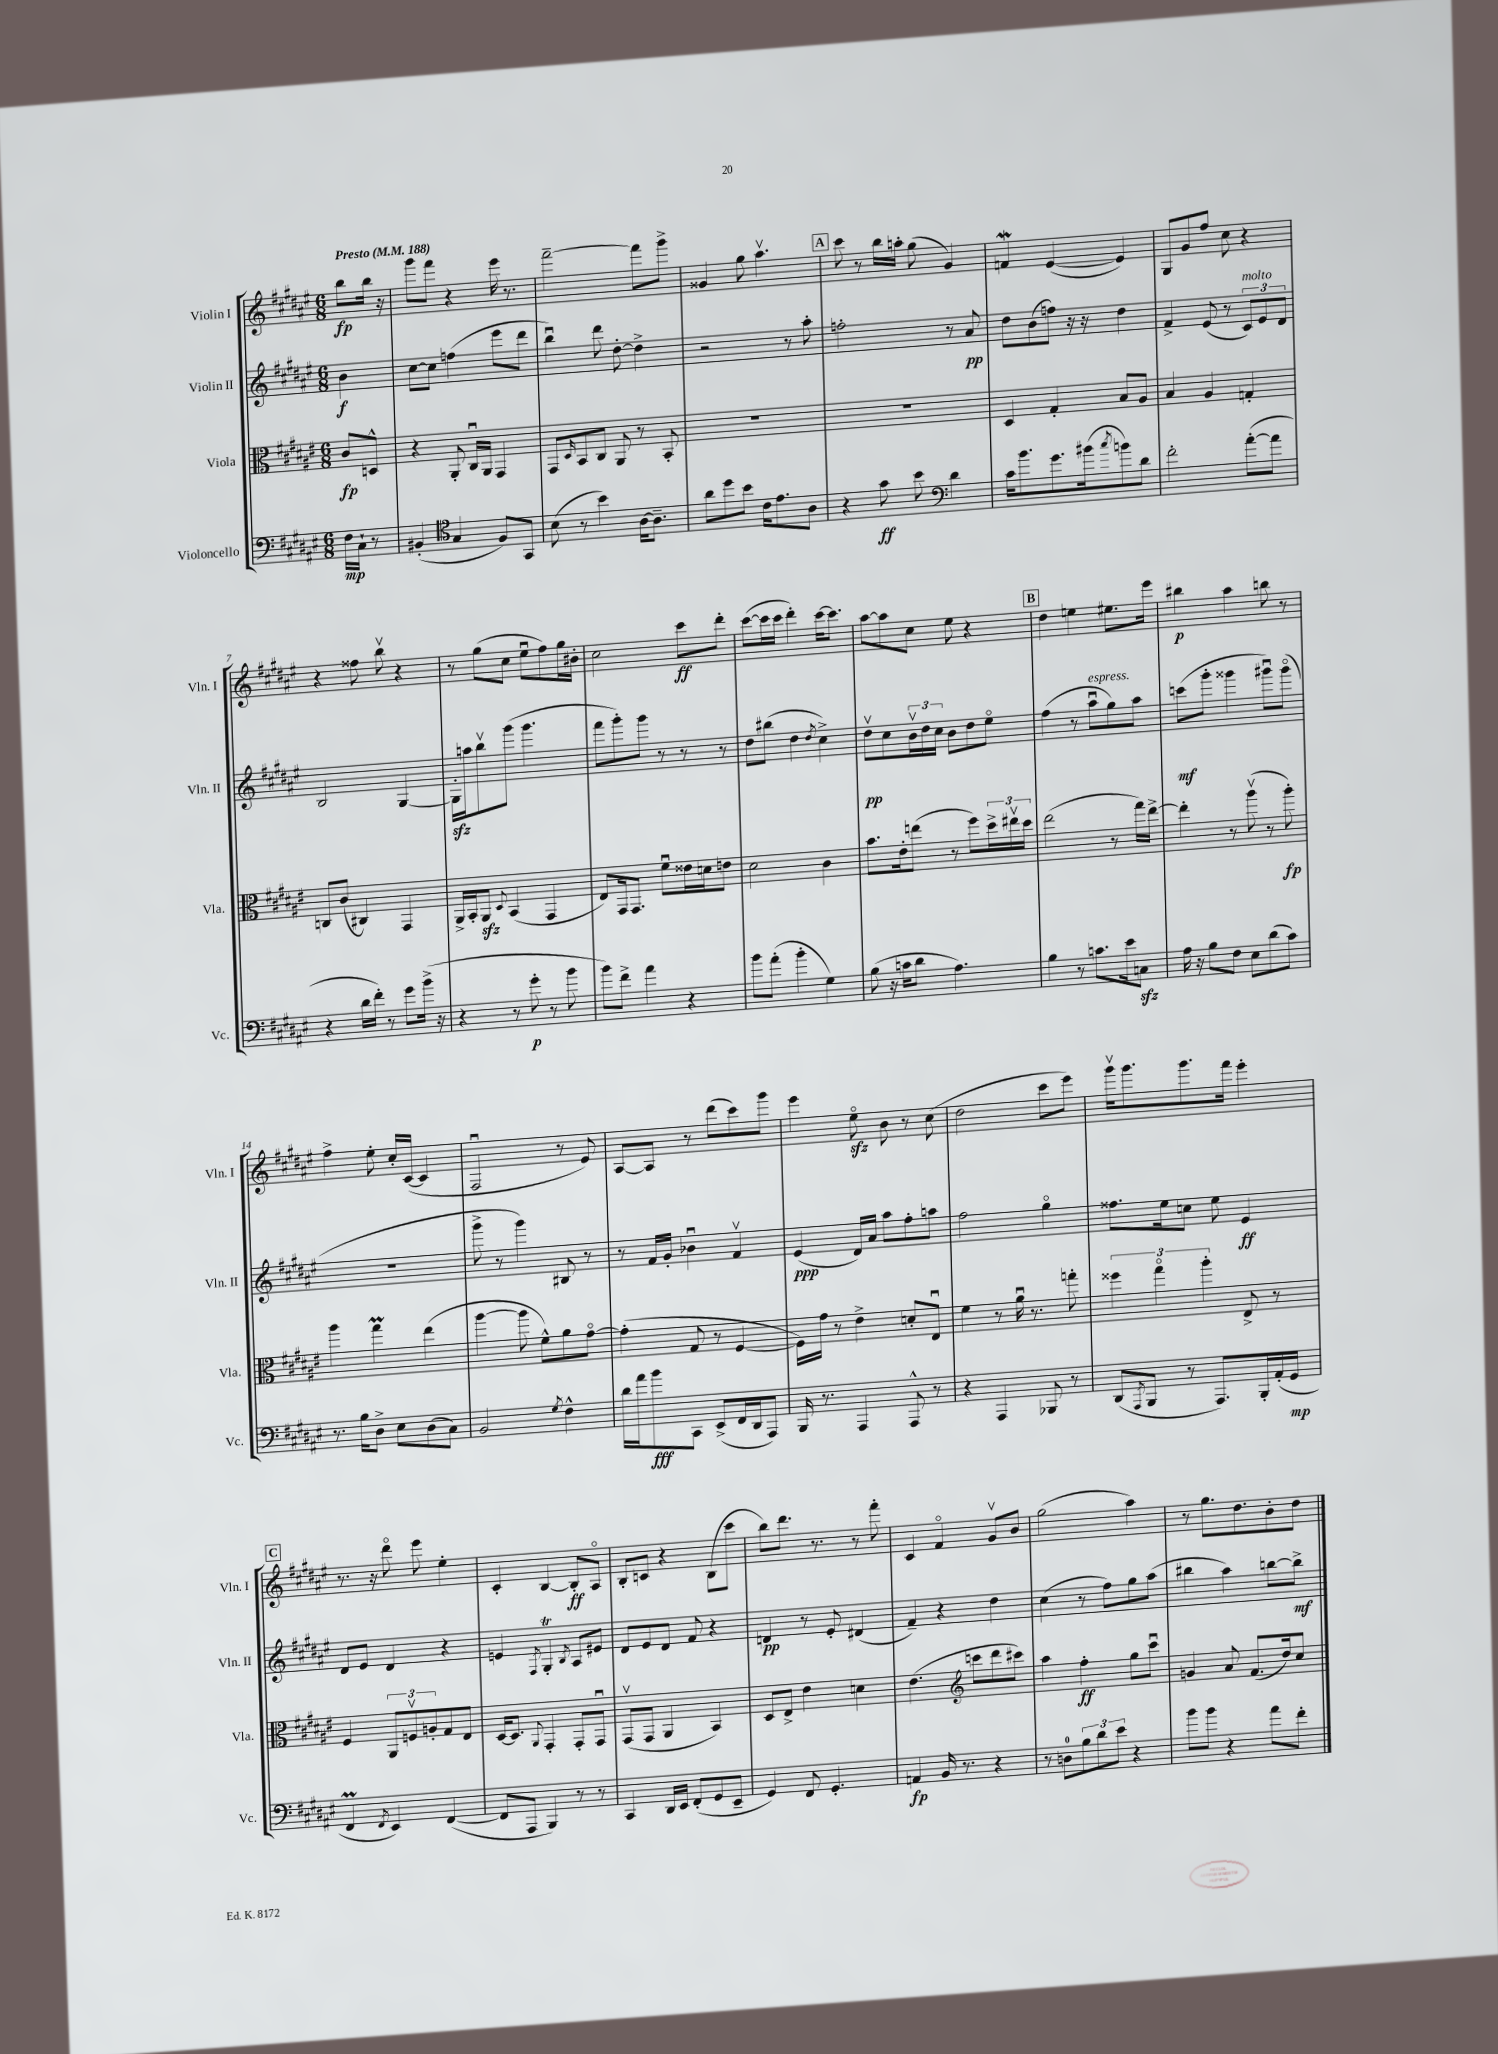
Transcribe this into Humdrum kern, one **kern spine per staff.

**kern	**kern	**kern	**kern
*staff4	*staff3	*staff2	*staff1
*clefF4	*clefC3	*clefG2	*clefG2
*k[f#c#g#d#a#e#]	*k[f#c#g#d#a#e#]	*k[f#c#g#d#a#e#]	*k[f#c#g#d#a#e#]
*M6/8	*M6/8	*M6/8	*M6/8
*MM188	*MM188	*MM188	*MM188
16F#	8c#	4b	8bb
16C#`	.	.	.
8r	8D^^	.	16bb
.	.	.	16r
=	=	=	=
(4BB#'	4r	[8cc#	8ggg#
.	.	8cc#]	8fff#
*clefC4	*	*	*
4G#	8AA#'	(4ff	4r
.	16C#u	.	.
.	16AA#	.	.
8F#)	4GG#	8eee#	16eee#
.	.	.	8.r
8GG#	.	8ddd#	.
=	=	=	=
(8B	8GG#	4bbu)	[2fff#~
.	16qqD#	.	.
8r	8BB	.	.
4b)	8C#	8ddd#	.
.	8AA#	[8dd#'	.
[16A#	8r	4dd#^]	8fff#]
8.A#~]	.	.	.
.	8BB'	.	8ggg#^
=	=	=	=
8a#	2.r	2r	4g##
8dd#	.	.	.
8b	.	.	8gg#
16c#	.	.	4.aa#v
8.e#	.	.	.
.	.	8r	.
8A#	.	8aa#'	.
=	=	=	=
4r	2.r	2ff'	8ccc#
.	.	.	8r
8g#	.	.	16bb
.	.	.	16aa'
8b	.	.	(8gg#
*clefF4	*	*	*
4d#	.	8r	4g#)
.	.	8a#	.
=	=	=	=
16c#	4D#	8dd#	4f
8.b	.	.	.
.	.	(8b	.
8.g#	4G#'	8ff)	([4e#
.	.	16r	.
(16b#	.	16r	.
8qcc#	.	.	.
8b)	8B	4dd#	4e#])
8d#	8A#	.	.
=	=	=	=
2f#'	4B	4f#^	8G#
.	.	.	8g#
.	4A#	(8e#	8ff#
.	.	8r	8cc#
([8a#'	4G'	12c#)	4r
.	.	12e#	.
8a#]	.	.	.
.	.	12d#	.
=	=	=	=
4r	8C	2B	4r
.	(8c#	.	.
16d#	4C#)	.	8ff##
16f#')	.	.	.
8r	.	.	8bbv
8g#	4GG#	[4G#	4r
(16b^	.	.	.
16r	.	.	.
=	=	=	=
4r	16AA#^	16G#']	8r
.	16BB'	16aa	.
.	8AA#	8bbv	(8gg#
.	8qqD#	.	.
8r	(4BB	(8ggg#	8cc#
8g#'	.	4.ggg#	8ee#u
8r	4GG#	.	8ff#)
8b	.	.	16gg#
.	.	.	16b#'
=	=	=	=
8b)	8E#)	8fff#	2cc#
8f#^	16GG#	8ggg#')	.
.	8.GG#	.	.
4a#	.	8ggg#	.
.	8f#u	8r	.
4r	16e##	8r	8ccc#
.	16d	.	.
.	8e	8r	8ddd#'
=	=	=	=
8b	2d#	8dd#	([8ccc#
(8a#'	.	(8bb#	16ccc#]
.	.	.	16ccc#
4b'	.	4dd#	4ddd#')
.	.	8qdd#	.
4G#)	4c#	4cc#^)	[16ccc#
.	.	.	8.ccc#]
=	=	=	=
(8B	8.b	8dd#v	[8aa#
16r	.	8cc#	8aa#]
16c	16e#'	.	.
8d#	(8ee	24bv	8cc#
.	.	24dd#	.
.	.	24cc#	.
4.A#)	8r	8b	8ee#
.	8ff#)	8dd#	4r
.	24dd#^	8ee#o	.
.	24ee#v	.	.
.	24dd#	.	.
=	=	=	=
4B	(2ee#	(4ff#	4dd#
8r	.	8r	4ee
8.c	.	8aa#u	.
.	8r	8gg#)	8.ee#
16e#	.	.	.
8C	16gg#)	8aa#	.
.	[16ee#^	.	16eee#
=	=	=	=
16A#	4ee#']	(8ccc	4bb#
16r	.	.	.
8B	.	8ggg#'	.
8F#	8r	4ggg##	4aa#
8E#	(8aa#v	.	.
(8d#	8r	8ggg#u)	8bb
8c#)	8aa#')	(8ggg#o	8r
=	=	=	=
8.r	4aa#	2.r	4ff#^
16B	.	.	.
8D#^	4gg#	.	8ee#'
8E#	.	.	16cc#'
.	.	.	([16c#
(8D#	(4ee#	.	4c#]
8C#)	.	.	.
=	=	=	=
2BB	[4aa#	8ggg#^	2F#u
.	.	8r	.
.	8aa#]	4ggg#)	.
.	8f#^^)	.	.
8qG#	.	.	.
4F#^^	8a#	8B#	8r
.	[8g#o	8r	8e#)
=	=	=	=
16d#	(4g#']	8r	[8A#
16a#	.	.	.
8b	.	16f#	8A#]
.	.	16g#'	.
8CC#	8G#	4b-u	8r
(8EE#^	8r	.	(8ddd#
16FF#	[4F#	4f#v	8ccc#)
16DD#	.	.	.
8AAA#)	.	.	8ggg#
=	=	=	=
16BBB	16F#])	(4e#	4eee#
8.r	16g#	.	.
.	8r	.	.
4AAA#	4e#^	16d#)	8ee#o
.	.	16a#	.
.	.	8aa#	8b
8AAA#^^	8d'	8ff#'	8r
8r	8E#u	8aa	(8cc#
=	=	=	=
4r	4f#	2ff#	2dd#
4AAA#	8r	.	.
.	16a#u	.	.
.	8.r	.	.
8BBB-	.	4gg#o	8ccc#
8r	8gg'	.	8eee#)
=	=	=	=
(8DD#	6ff##	8.ff##	16ggg#v
.	.	.	8.ggg#
8qAAA#	.	.	.
8BBB	.	.	.
.	6gg#o	.	.
.	.	16ee#	.
8r	.	8cc	8.ggg#
.	6aa#'	.	.
8.AAA#)	.	8ee#	.
.	.	.	16fff#
.	8E#^	4e#	4eee#'
16BBB'	.	.	.
(16AA#'	8r	.	.
16GG#	.	.	.
=	=	=	=
4FF#	4F#	8d#	8.r
.	.	8e#	.
.	.	.	16r
8qFF#	.	.	.
4EE#)	12AA#	4d#	8ddd#o
.	12Fv	.	.
.	.	.	8eee#
.	12A'	.	.
([4FF#	8G#	4r	4ee#'
.	8E#	.	.
=	=	=	=
8FF#]	[16D#	4e	4c#'
.	8.D#]	.	.
8AAA#	.	.	.
.	8qqAA#	8qF#	.
4BBB)	4GG#'	4G#'	[4B
.	.	8qB	.
8r	8GG#'	8A#	8B']
8r	8GG#u	8e#	8A#o
=	=	=	=
4CC#	(8GG#v	8d#	8B'
.	8GG#	8e#	8c
16DD#	4AA#	8d#	4r
16EE#	.	.	.
(8FF#'	.	8f#	.
8GG#	4BB)	4r	(8B
8EE#~	.	.	8ccc#
=	=	=	=
4GG#)	8D#	4d	8bb)
.	8E#^	.	8.ddd#
8FF#	4e#	8r	.
.	.	.	8.r
4.GG#'	.	8e#'	.
.	4d	(4d#	8r
.	.	.	8fff#'
=	=	=	=
4AA	(4.e#	4f#~)	4c#
16BB	.	4r	4f#o
8.r	.	.	.
*	*clefG2	*	*
.	8ccc	.	.
4r	8ddd#	4dd#	8g#v
.	8ccc#)	.	8b
=	=	=	=
8r	4aa#	(4cc#	(2gg#
8D	.	.	.
12B	4ff#'	8r	.
12d#	.	.	.
.	.	8ff#)	.
12e#	.	.	.
4r	8gg#	8gg#	4aa#)
.	8ccc#u	(8aa#	.
=	=	=	=
8b	4g	4bb#	8r
8b	.	.	8.gg#
4r	8a#	4aa#)	.
.	.	.	8.dd#
.	(8.f#	.	.
8a#	.	[8bb	8b'
.	16dd#)	.	.
8f#'	8cc#	8bb^]	8dd#
==	==	==	==
*-	*-	*-	*-
